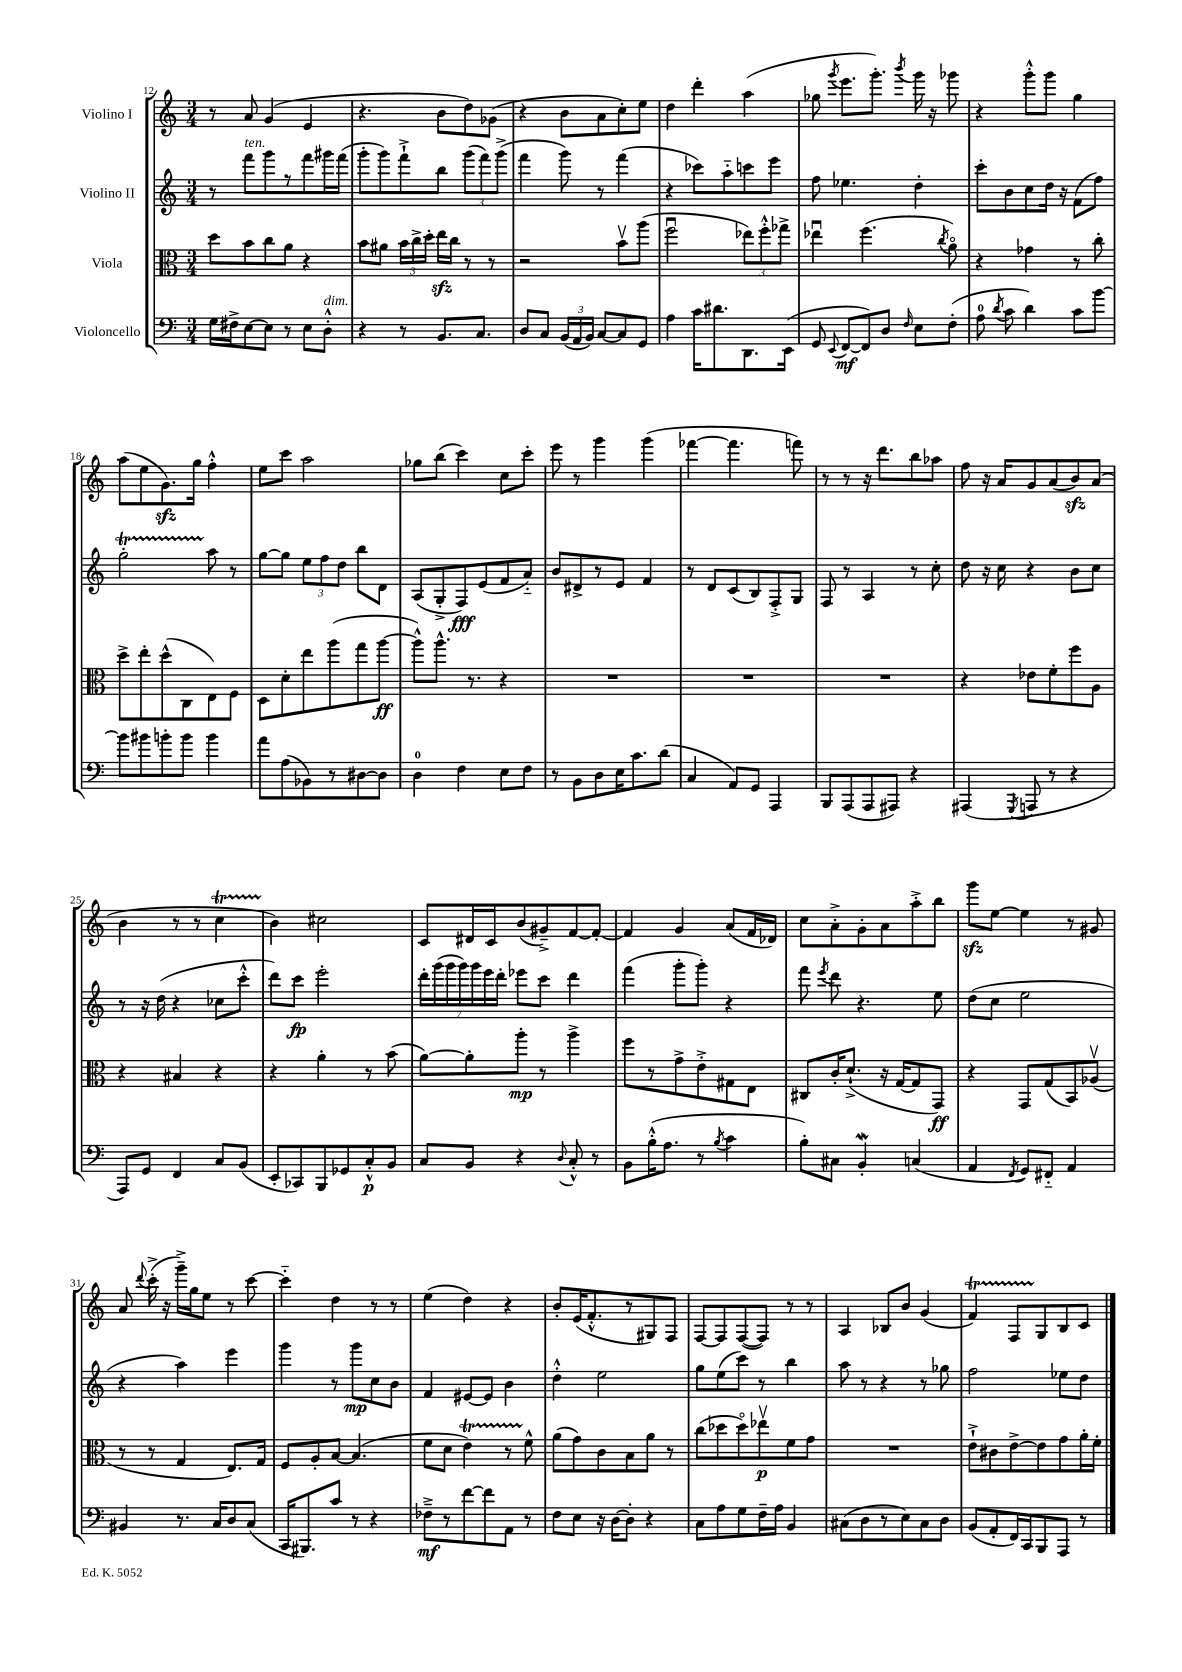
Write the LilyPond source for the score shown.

<<
\new StaffGroup <<
\new Staff = "s0" \with { instrumentName = "Violino I" } {
    \clef treble \key c \major \numericTimeSignature \time 3/4
    \autoBeamOff r8 a'8 g'4( e'4 |
    r4. b'8[ d''8) ges'8]( |
    r4 b'8[ a'8 c''8-.) e''8] |
    d''4 d'''4-. a''4( |
    ges''8 \acciaccatura { g'''8 } e'''8.[ g'''8.]-.) \acciaccatura { b'''8 } g'''16 r16 ges'''8 |
    r4 g'''8[-.-^ g'''8] g''4 |
    a''8[( e''8 g'8.\sfz) g''16] f''4-.-^ |
    e''8[ c'''8] a''2 |
    ges''8[ b''8]( c'''4) c''8[ c'''8]-. |
    e'''8 r8 g'''4 g'''4( |
    fes'''4~ fes'''4. f'''8) |
    r8 r8 r16 d'''8.[ b''8 aes''8] |
    f''8 r16 a'16[ g'8 a'8( b'8\sfz) a'8]( |
    b'4 r8 r8 c''4\startTrillSpan |
    b'4\stopTrillSpan) cis''2 |
    c'8[ dis'16 c'16 b'8( gis'8--->) f'8~ f'8]~-. |
    f'4 g'4 a'8[( f'16 des'16]) |
    c''8[ a'8-.-> g'8-. a'8 a''8-.-> b''8] |
    g'''8[\sfz e''8]~ e''4 r8 gis'8 |
    a'8 \appoggiatura { d'''8 } c'''16-.->( r16 g'''16[--->) g''16 e''8] r8 c'''8~ |
    c'''4-_ d''4 r8 r8 |
    e''4( d''4) r4 |
    b'8[-. e'16( f'8.-.-^ r8 gis8) f8] |
    f8[~ f8 f8~( f8]) r8 r8 |
    a4 bes8[ b'8] g'4( |
    f'4\startTrillSpan) f8[ g8\stopTrillSpan b8 c'8] \bar "|." |
}
\new Staff = "s1" \with { instrumentName = "Violino II" } {
    \clef treble \key c \major \numericTimeSignature \time 3/4
    \autoBeamOff r8 f'''8[^\markup { \italic "ten." } g'''8 r8 f'''8 gis'''16 f'''16]( |
    g'''8[-. g'''8) f'''8-!-> b''8] \tuplet 3/2 { g'''8[( f'''8) g'''8]->( } |
    f'''4 g'''8) r8 f'''4( |
    r4 ces'''8[) a''8-_ c'''8 e'''8] |
    f''8 ees''4. d''4-. |
    c'''8[-. b'8 c''8 d''16] r16 f'8[( f''8]) |
    g''2-.\startTrillSpan a''8\stopTrillSpan r8 |
    g''8[~ g''8] \tuplet 3/2 { e''8[ f''8 d''8] } b''8[ d'8] |
    a8[( g8-.-> f8\fff) e'8( f'8 a'8]-_) |
    b'8[ dis'8-> r8 e'8] f'4 |
    r8 d'8[ c'8( b8) f8-.-> g8] |
    f8 r8 a4 r8 c''8-. |
    d''8 r16 c''16 r4 b'8[ c''8] |
    r8 r16 d''16( r4 ces''8[ c'''8]-.-^ |
    d'''8[) c'''8]\fp e'''2-. |
    \tuplet 7/4 { d'''16[-. g'''16( g'''16 g'''16) g'''16 e'''16 d'''16]-. } ees'''8[ c'''8] d'''4 |
    f'''4( g'''8[-. g'''8]-.) r4 |
    f'''8 \acciaccatura { e'''8 } d'''8 r4. e''8 |
    d''8[( c''8] e''2 |
    r4 a''4) e'''4 |
    g'''4 r8 g'''8[\mp c''8 b'8] |
    f'4 eis'8[~ eis'8] b'4 |
    d''4-.-^ e''2 |
    g''8[ e''8( c'''8]) r8 b''4 |
    a''8 r8 r4 r8 ges''8 |
    f''2 ees''8[ d''8] \bar "|." |
}
\new Staff = "s2" \with { instrumentName = "Viola" } {
    \clef alto \key c \major \numericTimeSignature \time 3/4
    \autoBeamOff d''8[ b'8 c''8 a'8] r4 |
    b'8[ ais'8] \tuplet 3/2 { b'16[ c''16-> d''16]-. } e''16[\sfz c''16] r8 r8 |
    r2 b'8[\upbow a''8]( |
    f''2\downbow \tuplet 3/2 { ees''8[) f''8-.-^ ges''8]-> } |
    ees''4\downbow f''4.( \acciaccatura { c''8 } a'8\flageolet) |
    r4 ges'4 r8 c''8-. |
    d''8[-> e''8-. d''8-^( c8 e8) f8] |
    d8[ d'8-. e''8 a''8( g''8 a''8]~\ff |
    a''8[-^) a''8.]-^ r8. r4 |
    R2. |
    R2. |
    R2. |
    r4 ees'8[ f'8-. f''8 a8] |
    r4 bis4 r4 |
    r4 a'4-. r8 b'8( |
    a'8[~) a'8-. a''8]-.\mp r8 a''4-> |
    f''8[ r8 g'8-> e'8-.-> gis8 e8] |
    cis8[ c'16-. d'8.]-!->( r16 g16[~ g8 g,8]\ff) |
    r4 g,8[ g8( b,8) aes8]\upbow( |
    r8 r8 g4 e8.[) g16] |
    f8[ a8-. b8]~ b4.( |
    f'8[ d'8] e'4\startTrillSpan) r8 f'8-^\stopTrillSpan |
    a'8[( g'8) c'8 b8 a'8] r8 |
    c''8[( des''8 des''8\flageolet) ees''8\upbow\p f'8 g'8] |
    R2. |
    e'8[-!-> cis'8 e'8~-> e'8 g'8 a'16-. f'16]-. \bar "|." |
}
\new Staff = "s3" \with { instrumentName = "Violoncello" } {
    \clef bass \key c \major \numericTimeSignature \time 3/4
    \autoBeamOff g16[ fis16-> e8~ e8] r8 e8[ d8]-.-^^\markup { \italic "dim." } |
    r4 r8 b,8.[ c8.] |
    d8[ c8] \tuplet 3/2 { b,16[( a,16 b,16]) } c8[~ c8 g,8] |
    a4 c'16[ dis'8. d,8. e,16]( |
    g,8 \appoggiatura { e,8 } f,8[~\mf f,8) d8] \grace { f16 } e8[ f8]-.( |
    a8-0 \acciaccatura { d'8 } c'8 d'4) c'8[ b'8]~ |
    b'8[ bis'8 b'8-. b'8] b'4 |
    a'8[ a8( bes,8) r8 dis8~ dis8] |
    d4-0 f4 e8[ f8] |
    r8 b,8[ d8 e16 c'8. d'8]( |
    c4 a,8[) g,8] a,,4 |
    b,,8[ a,,8( a,,8 ais,,8]) r4 |
    ais,,4( \acciaccatura { g,,8 } a,,8 r8 r4 |
    a,,8[) g,8] f,4 c8[ b,8]( |
    e,8[-. ces,8) b,,8 ges,8 c8-.-^\p b,8] |
    c8[ b,8] r4 \appoggiatura { d8 } c8-.-^ r8 |
    b,8[ b16-.-^( a8.] r8 \acciaccatura { b8 } c'4 |
    b8[-.) cis8] b,4-.\mordent c4( |
    a,4 \acciaccatura { f,8 } g,8[) fis,8]-_ a,4 |
    bis,4 r8. c16[ d8 c8]( |
    c,16[ bis,,8.) c'8] r8 r4 |
    fes8[--->\mf r8 f'8~ f'8 a,8] r8 |
    f8[ e8] r16 d16[~ d8]-. r4 |
    c8[ a8 g8 f16-- a16] b,4 |
    cis8[( d8 r8 e8) cis8 d8] |
    b,8[( a,8-. f,16) c,16 b,,8 a,,8] r8 \bar "|." |
}
>>
>>
\layout { \context { \Score currentBarNumber = #12 } }
